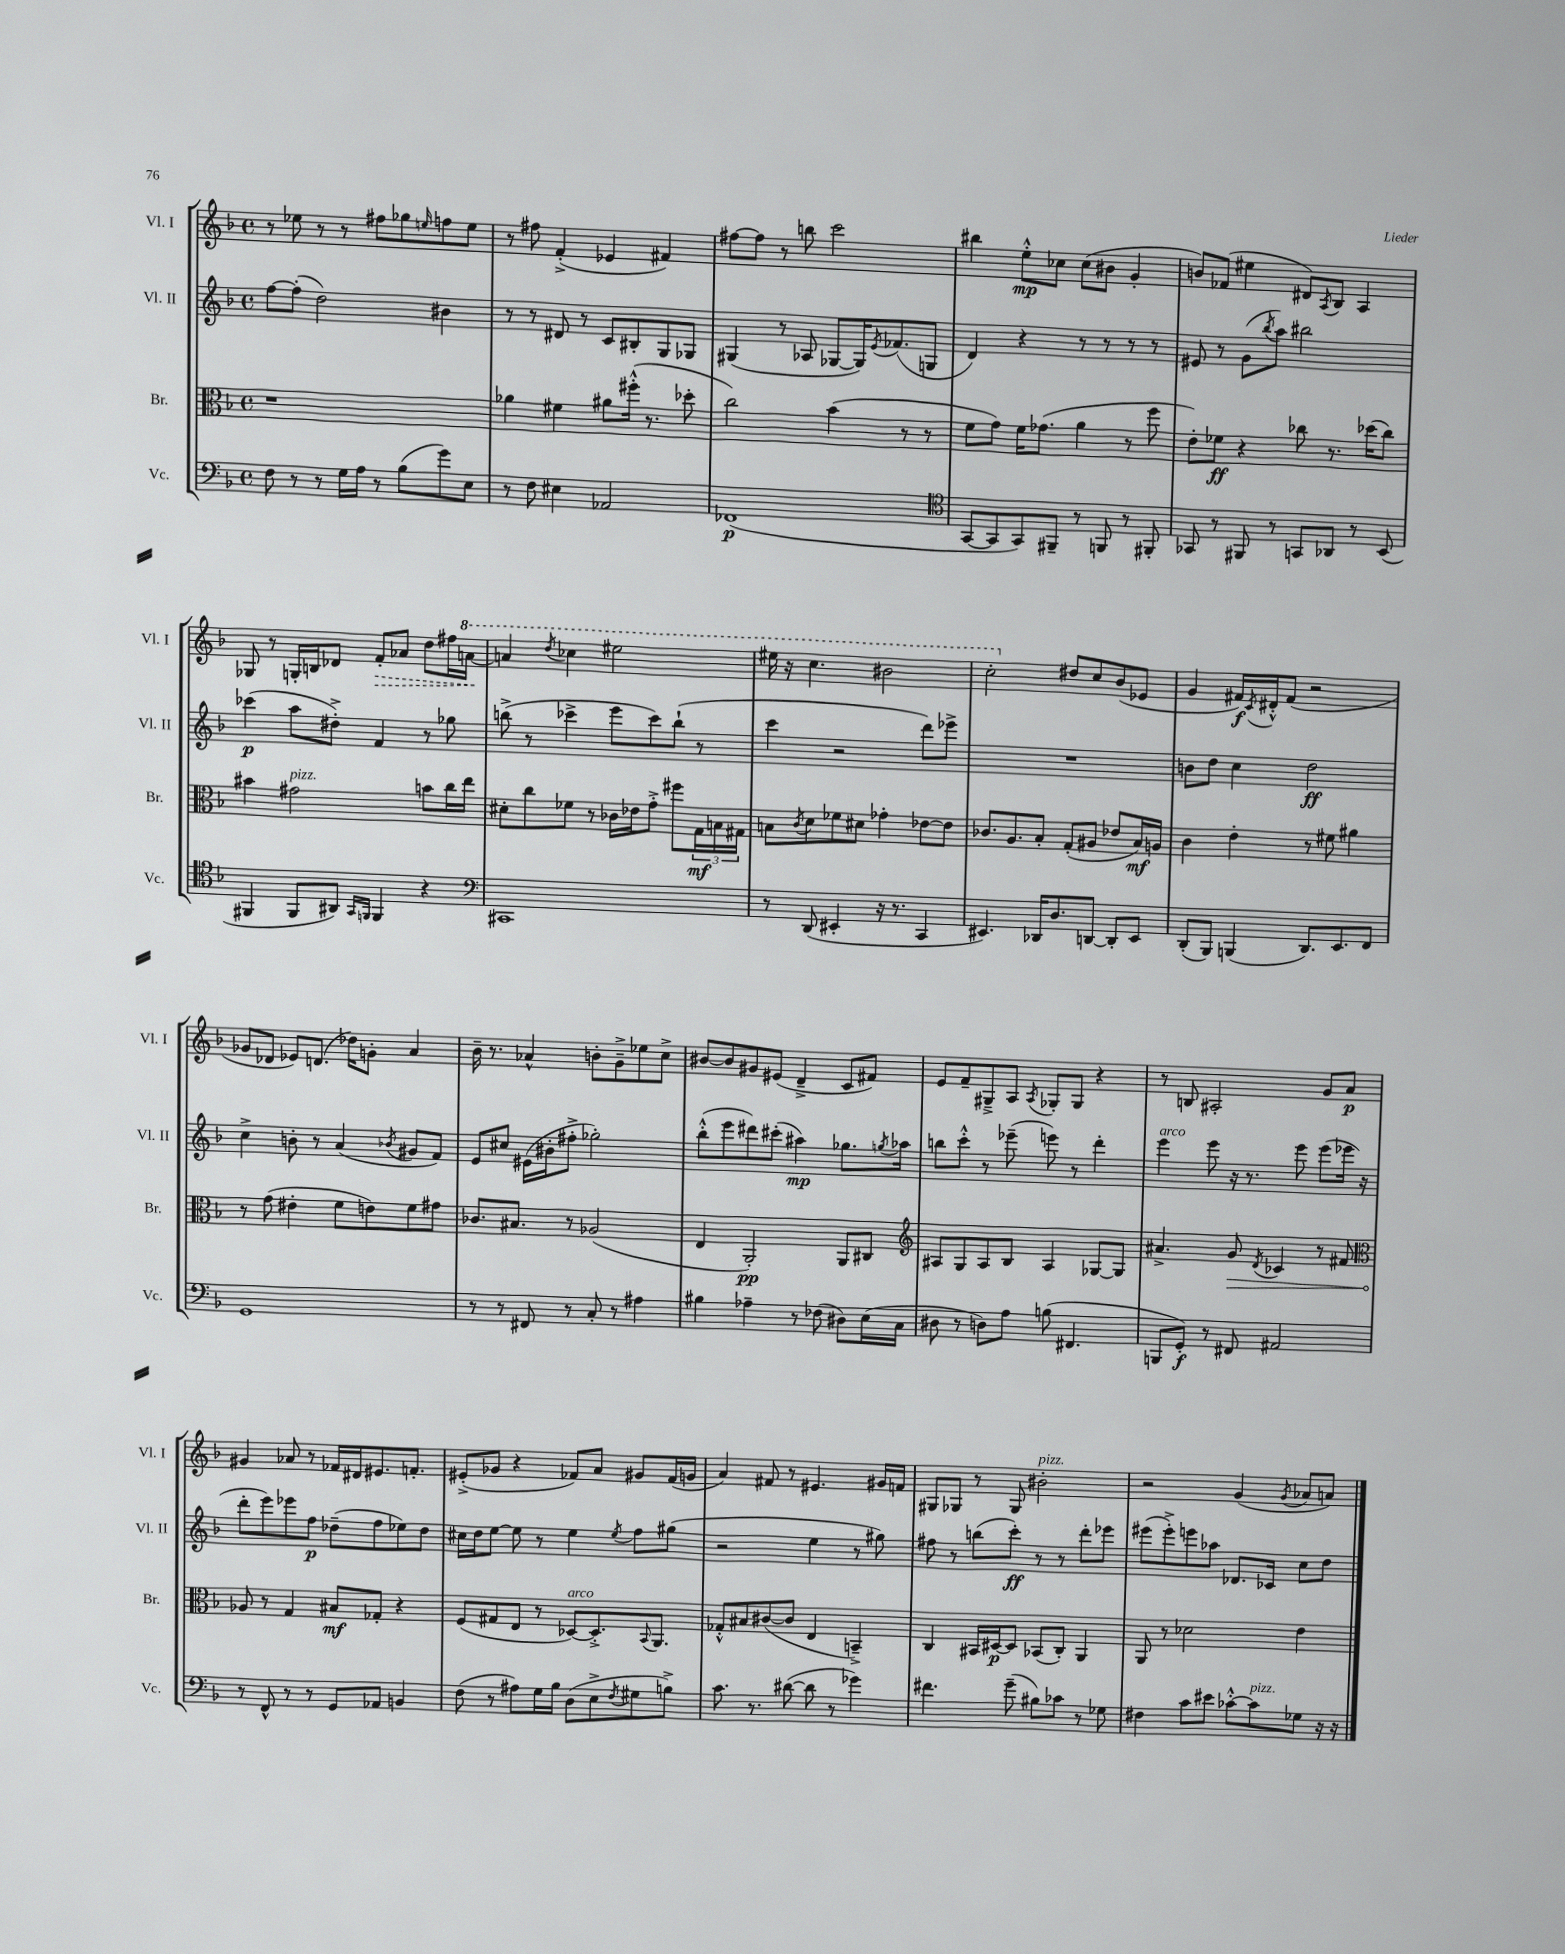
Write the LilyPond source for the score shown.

<<
\new StaffGroup <<
\new Staff = "s0" \with { instrumentName = "Vl. I" shortInstrumentName = "Vl. I" } {
    \clef treble \key f \major \defaultTimeSignature \time 4/4
    r8 ees''8 r8 r8 fis''8 ges''8 \grace { e''16 } f''8 e''8 |
    r8 fis''8 f'4-.->( ees'4 fis'4) |
    fis''8~ fis''8 r8 b''8 c'''2 |
    bis''4 e''8-.-^\mp ces''8 ces''8( bis'8 g'4-. |
    b'8) fes'8( eis''4 dis'8) \acciaccatura { a8 } bes8 a4 |
    ges8 r8 g16-. b16 des'8 \once \override Hairpin.style = #'dashed-line f'8-.\> aes'8 d''8 fis''16 \ottava #1 a''!16~\! |
    a''!4 \acciaccatura { d'''8 } ces'''4 eis'''2 |
    eis'''16 r16 c'''4. bis''2 |
    c'''2-. \ottava #0 dis''8 c''8 bes'8( ees'8 |
    g'4 fis'16\f) \acciaccatura { c'8 } dis'16-.-^ fis'8( r2 |
    ges'8 des'8 ees'8) d'8.( des''16) g'8-. a'4 |
    bes'16-- r8. aes'4-^ b'8-. g'8---> ees''8 c''8-> |
    bis'8~ bis'8 gis'8 eis'8( d'4---> c'8 fis'8) |
    e'8 f'8-- gis8---> a8 \acciaccatura { a8 } ges8-. ges8 r4 |
    r8 b8 ais2-. g'8 a'8\p |
    gis'4 aes'8 r8 fes'16 dis'16 eis'8. f'8.-. |
    eis'8-.->( ges'8 r4 fes'8) a'8 gis'8 fes'16( g'16 |
    a'4) fis'8 r8 eis'4. gis'16 f'16 |
    gis8 ges8 r8 ges8 bis'2-.^\markup { \italic "pizz." } |
    r2 g'4( \acciaccatura { g'8 } aes'8 a'8) \bar "|." |
}
\new Staff = "s1" \with { instrumentName = "Vl. II" shortInstrumentName = "Vl. II" } {
    \clef treble \key f \major \defaultTimeSignature \time 4/4
    f''8~ f''8-.( d''2) bis'4 |
    r8 r8 dis'8 r8 c'8 bis8-. g8 ges8 |
    gis4( r8 aes8 ges8~ ges16) \acciaccatura { e'8 } fes'8.( g8 |
    d'4) r4 r8 r8 r8 r8 |
    eis'8 r8 g'8( \acciaccatura { bes''8 } a''8) bis''2 |
    ces'''4\p( a''8 dis''8-.->) f'4 r8 ges''8 |
    b''8->( r8 ces'''4-> e'''8 ces'''8) b''8-!( r8 |
    c'''4 r2 d'''8) ees'''8-> |
    R1 |
    b'8 d''8 c''4 d''2\ff |
    c''4-> b'8-. r8 a'4( \acciaccatura { bes'8 } gis'8 f'8) |
    e'8 cis''8 eis'16( bis'16-. fis''8-.-> ges''2-.) |
    bes''8-.-^( e'''8 dis'''8) cis'''8-.( ais''4\mp) ges''8. \acciaccatura { g''8 } aes''16 |
    b''8 c'''8-.-^ r8 ees'''8--( e'''8) r8 d'''4-. |
    e'''4^\markup { \italic "arco" } e'''8 r16 r8. e'''8 e'''8( ees'''16 r16 |
    d'''8-. e'''8) ees'''8 f''8\p des''8--( f''8 ees''8) des''8 |
    cis''16 d''16 e''8~ e''8 r8 e''4 \acciaccatura { e''8 } f''8 gis''8( |
    r2 e''4 r8 gis''8) |
    fis''8 r8 b''8( c'''8-.\ff) r8 r8 d'''8-. ees'''8 |
    eis'''8( eis'''8-.->) e'''8 aes''8 des'8. ces'16 c''8 d''8 \bar "|." |
}
\new Staff = "s2" \with { instrumentName = "Br." shortInstrumentName = "Br." } {
    \clef alto \key f \major \defaultTimeSignature \time 4/4
    r1 |
    aes'4 fis'4 ais'8 fis''16-.-^( r8. des''8-. |
    c''2) bes'4( r8 r8 |
    f'8 g'8) f'16 ges'8.( a'4 r8 f''8 |
    e'8-.) fes'8\ff r4 ces''8 r8. des''16( ces''8) |
    bis'4 gis'2^\markup { \italic "pizz." } b'8 c''16 e''16 |
    dis'8-. c''8 fes'8 r8 ces'16 ees'16 g'8-.-> fis''8 \tuplet 3/2 { g16\mf b16 gis16 } |
    b8 \acciaccatura { c'8 } d'8 fes'8 dis'8 ges'4-. ees'8~ ees'8 |
    ces'8. a8. bes8-. g8-.( ais8 ees'8 bes16\mf) a16 |
    c'4 e'4-. r8 fis'8 ais'4 |
    r8 g'8( eis'4-. f'8 e'8) f'8 gis'8 |
    ces'8. bis8. r8 aes2( |
    e4 a,2-.\pp) a,8 cis8 |
    \clef treble ais8 g8 ais8 bes8 ais4 ges8~ ges8 |
    ais'4.-> \once \override Hairpin.circled-tip = ##t g'8\> \acciaccatura { d'8 } ces'4 r8 fis'8 |
    \clef alto aes8\! r8 g4 bis8\mf ges8-. r4 |
    f8( gis8 e8 r8 des8~^\markup { \italic "arco" }) des8.-.-> \appoggiatura { bes,8 } a,8. |
    ges8-.-^ bis8 cis'8~( cis'8 e4 b,4--->) |
    c4 bis,16 dis16~\p dis8 bes,8( c8-.) a,4 |
    a,8 r8 des'2 e'4 \bar "|." |
}
\new Staff = "s3" \with { instrumentName = "Vc." shortInstrumentName = "Vc." } {
    \clef bass \key f \major \defaultTimeSignature \time 4/4
    f8 r8 r8 g16 a16 r8 bes8( g'8) e8 |
    r8 f8 eis4 aes,2 |
    fes,1\p( |
    \clef tenor g,8~ g,8 g,8) fis,8-- r8 f,8 r8 fis,8-. |
    ges,8 r8 fis,8 r8 g,8 aes,8 r8 bes,8( |
    fis,4 fis,8 ais,8) \grace { g,16 f,16 } f,4 r4 |
    \clef bass cis,1 |
    r8 d,8( eis,4-. r16 r8. c,4 |
    eis,4.) des,16 d8. d,8~ d,8-. eis,8 |
    d,8-.( bes,,8) b,,4( d,8.) e,8. f,8 |
    g,1 |
    r8 r8 fis,8 r8 c8-. r8 ais4 |
    bis4 aes4-- r8 fes8( dis8) e16( c16 |
    dis8 r8 d8) a8 b8( fis,4. |
    b,,8 g,8-.\f) r8 fis,8 ais,2 |
    r8 f,8-^ r8 r8 g,8 aes,8 b,4 |
    f8( r8 ais8) g16 bes16 d8( e8-> \acciaccatura { f8 } gis8 b8->) |
    c'8. r8. dis'8~( dis'8 r8 ges'4) |
    fis'4. g'8--( bis8) ces'8 r8 ges8 |
    fis4 c'8 eis'8 ces'8~-.-^ ces'8^\markup { \italic "pizz." } ges8 r16 r16 \bar "|." |
}
>>
>>
\layout { \context { \Score \remove "Bar_number_engraver" } }
